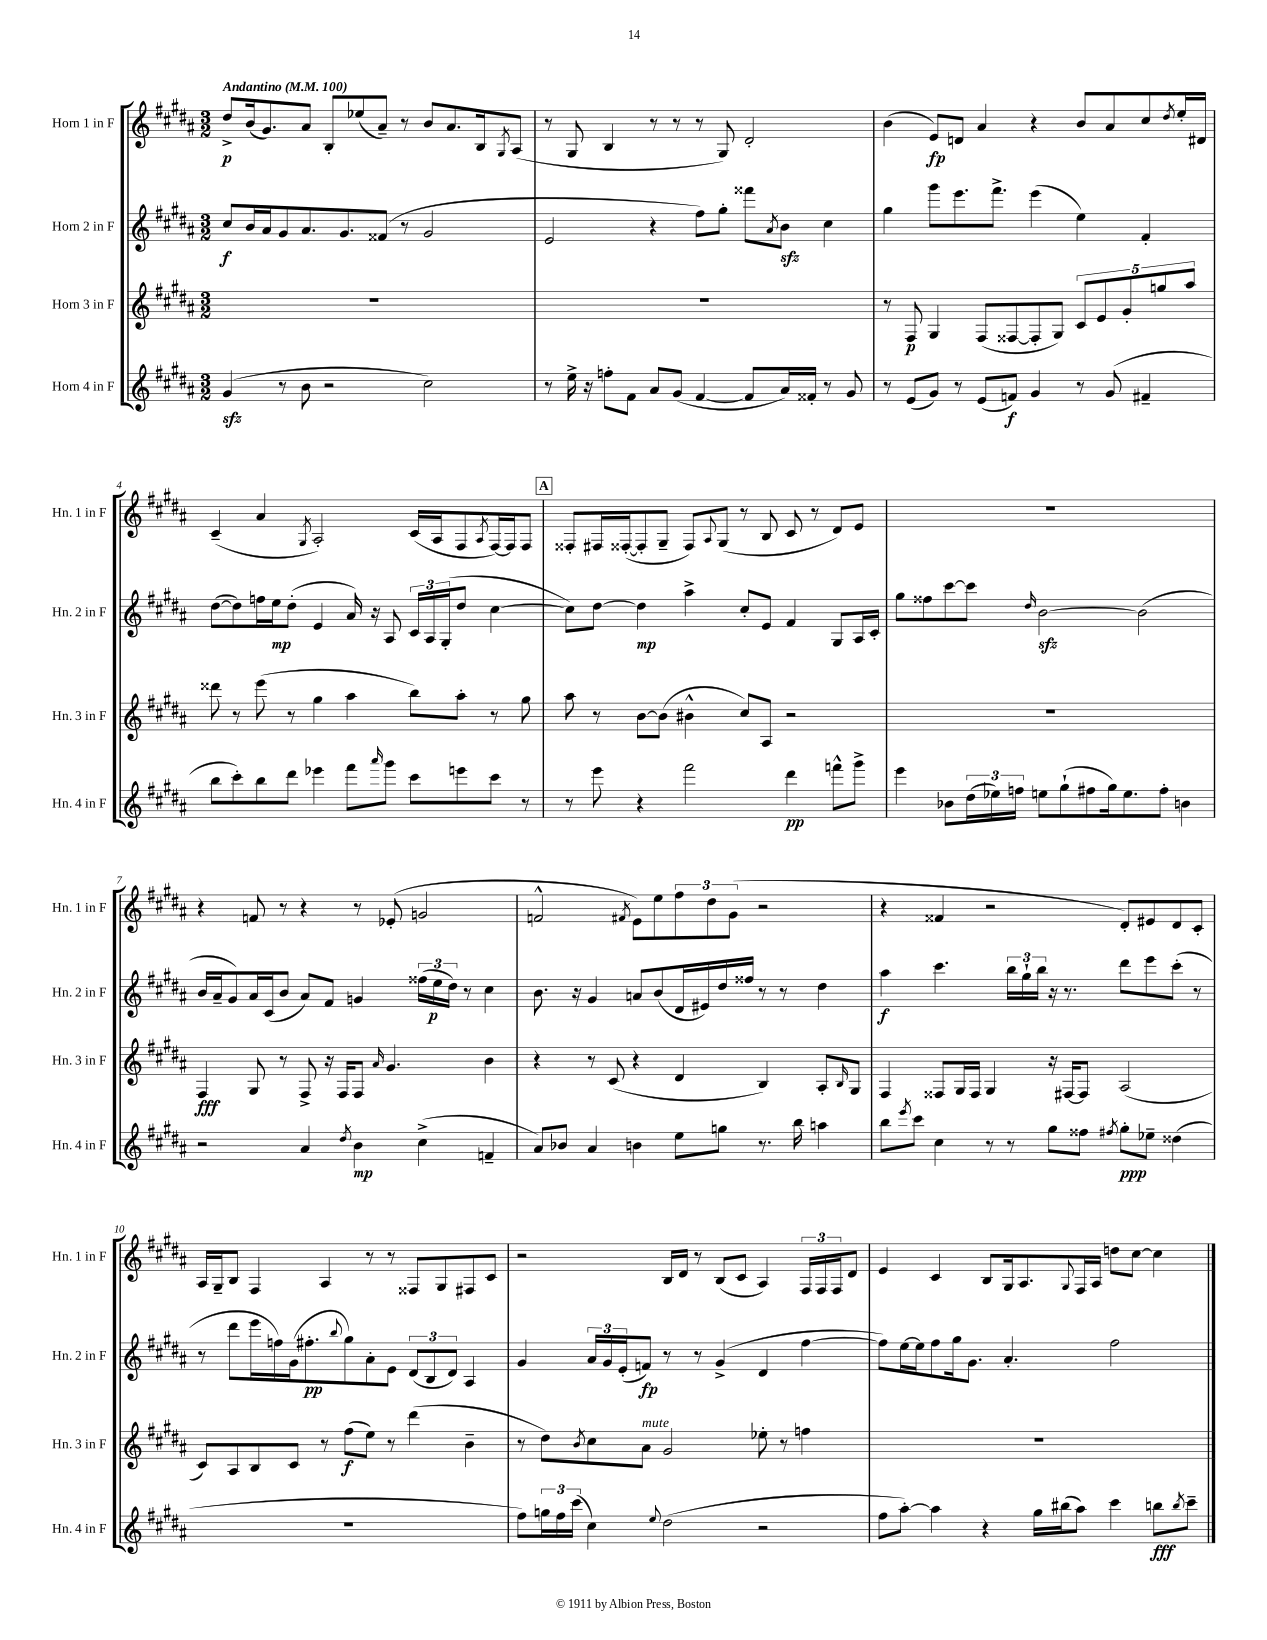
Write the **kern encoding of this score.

**kern	**dynam	**kern	**dynam	**kern	**dynam	**kern	**dynam
*part4	*part4	*part3	*part3	*part2	*part2	*part1	*part1
*staff4	*staff4	*staff3	*staff3	*staff2	*staff2	*staff1	*staff1
*I"Horn 4 in F	*	*I"Horn 3 in F	*	*I"Horn 2 in F	*	*I"Horn 1 in F	*
*I'Hn. 4 in F	*	*I'Hn. 3 in F	*	*I'Hn. 2 in F	*	*I'Hn. 1 in F	*
*clefG2	*	*clefG2	*	*clefG2	*	*clefG2	*
*k[f#c#g#d#a#]	*	*k[f#c#g#d#a#]	*	*k[f#c#g#d#a#]	*	*k[f#c#g#d#a#]	*
*M3/2	*	*M3/2	*	*M3/2	*	*M3/2	*
*MM100	*	*MM100	*	*MM100	*	*MM100	*
=1	=1	=1	=1	=1	=1	=1	=1
!	!	!	!	!	!	!LO:TX:a:B:t=Andantino	!
(4g#zz/	.	1.r	.	8cc#/L	f	8dd#^/L	p
.	.	.	.	16b/L	.	(16b/k	.
.	.	.	.	16a#/J	.	8.g#/)	.
8r	.	.	.	8g#/	.	.	.
8b\	.	.	.	8.a#/	.	8a#/J	.
2r	.	.	.	.	.	8B'/L	.
.	.	.	.	8.g#/	.	.	.
.	.	.	.	.	.	(8ee-X/	.
.	.	.	.	(8f##X/J	.	8a#~/J)	.
.	.	.	.	8r	.	8r	.
2cc#\)	.	.	.	2g#/	.	8b/L	.
.	.	.	.	.	.	8.a#/	.
.	.	.	.	.	.	16B/k	.
.	.	.	.	.	.	8qG#/	.
.	.	.	.	.	.	(8A#/J	.
=2	=2	=2	=2	=2	=2	=2	=2
8r	.	1.r	.	2e/	.	8r	.
16ee^\	.	.	.	.	.	8G#/	.
16r	.	.	.	.	.	.	.
8ffn'\L	.	.	.	.	.	4B/	.
8f#\J	.	.	.	.	.	.	.
8a#/L	.	.	.	4r	.	8r	.
(8g#/J	.	.	.	.	.	8r	.
[4f#/	.	.	.	8ff#\L)	.	8r	.
.	.	.	.	8gg#'\J	.	8G#/)	.
8f#/L]	.	.	.	8fff##X\L	.	2d#'/	.
.	.	.	.	8qa#/	.	.	.
16a#/L)	.	.	.	8bzz\J	.	.	.
16f##X'/JJ	.	.	.	.	.	.	.
8r	.	.	.	4cc#\	.	.	.
8g#/	.	.	.	.	.	.	.
=3	=3	=3	=3	=3	=3	=3	=3
8r	.	8r	.	4gg#\	.	(4b\	.
(8e/L	.	8F#/	p	.	.	.	.
8g#/J)	.	4G#/	.	8ggg#\L	.	8e/L)	fp
8r	.	.	.	8.eee\	.	8dn/J	.
(8e/L	.	(8F#/L	.	.	.	4a#/	.
.	.	.	.	8.fff#^\J	.	.	.
8fn/J)	f	[8F##X/	.	.	.	.	.
4g#/	.	8F##'/]	.	(4eee\	.	4r	.
.	.	8G#/J)	.	.	.	.	.
8r	.	10c#/L	.	4ee\)	.	8b/L	.
.	.	10e/	.	.	.	.	.
(8g#/	.	.	.	.	.	8a#/	.
.	.	10g#'/	.	.	.	.	.
4f#X~/	.	.	.	4f#'/	.	8cc#/	.
.	.	10ggn/	.	.	.	.	.
.	.	.	.	.	.	8qdd#/	.
.	.	.	.	.	.	16ee'/L	.
.	.	10aa#/J	.	.	.	.	.
.	.	.	.	.	.	16d#X/JJ	.
!!LO:LB:g=z
=4	=4	=4	=4	=4	=4	=4	=4
8bb\L	.	8ddd##X\	.	([8dd#\L	.	(4c#~/	.
8ccc#'\)	.	8r	.	8dd#\])	.	.	.
8bb\	.	(8eee\	.	16ffn\L	.	4a#/	.
.	.	.	.	16ee\J	mp	.	.
8ddd#\J	.	8r	.	(8dd#'\J	.	.	.
.	.	.	.	.	.	8qG#/	.
4eee-X\	.	4gg#\	.	4e/	.	2A#'/)	.
8fff#\L	.	4aa#\	.	16a#/)	.	.	.
.	.	.	.	16r	.	.	.
16qqaaa#/	.	.	.	.	.	.	.
8ggg#\J	.	.	.	8A#/	.	.	.
8ccc#\L	.	8bb\L)	.	24c#/LL	.	(16c#/LL	.
.	.	.	.	24A#/	.	.	.
.	.	.	.	.	.	16A#/J	.
.	.	.	.	(24G#'/J	.	.	.
8eeen\	.	8aa#'\J	.	8dd#/J	.	8F#/	.
.	.	.	.	.	.	8qA#/	.
8ccc#\J	.	8r	.	[4cc#\	.	[16F#/L)	.
.	.	.	.	.	.	16F#/J]	.
8r	.	8gg#\	.	.	.	8F#/J	.
!!LO:REH:place=s1:t=A
=5	=5	=5	=5	=5	=5	=5	=5
8r	.	8aa#\	.	8cc#\L])	.	8F##X'/L	.
8eee\	.	8r	.	[8dd#\J	.	16F#X/L	.
.	.	.	.	.	.	([16F##X'/J	.
4r	.	[8b\L	.	4dd#\]	mp	8F##'/]	.
.	.	(8b\J]	.	.	.	8G#~/J	.
2fff#\	.	4b#X^^\	.	4aa#^\	.	8F##/L)	.
.	.	.	.	.	.	8qqA#/	.
.	.	.	.	.	.	(8G#/J	.
.	.	8cc#/L)	.	8cc#'/L	.	8r	.
.	.	8A#/J	.	8e/J	.	8B/	.
4ddd#\	pp	2r	.	4f#/	.	8c#/	.
.	.	.	.	.	.	8r	.
8fffn^^\L	.	.	.	8G#/L	.	8d#/L)	.
8ggg#^\J	.	.	.	16A#/L	.	8e/J	.
.	.	.	.	16c#'/JJ	.	.	.
=6	=6	=6	=6	=6	=6	=6	=6
4eee\	.	1.r	.	8gg#\L	.	1.r	.
.	.	.	.	8ff##X\	.	.	.
8b-X\L	.	.	.	[8ccc#\	.	.	.
(24dd#\L	.	.	.	8ccc#\J]	.	.	.
24ee-X\)	.	.	.	.	.	.	.
24ffn\JJ	.	.	.	.	.	.	.
.	.	.	.	16qqdd#/	.	.	.
8een\L	.	.	.	[2bzz\	.	.	.
(8gg#`\	.	.	.	.	.	.	.
8ff#X\	.	.	.	.	.	.	.
16gg#\k)	.	.	.	.	.	.	.
8.ee\	.	.	.	.	.	.	.
.	.	.	.	(2b\]	.	.	.
8ff#'\J	.	.	.	.	.	.	.
4bn\	.	.	.	.	.	.	.
!!LO:LB:g=z
=7	=7	=7	=7	=7	=7	=7	=7
2r	.	4F#/	fff	16b/LL	.	4r	.
.	.	.	.	16a#~/J	.	.	.
.	.	.	.	8g#/)	.	.	.
.	.	8G#/	.	16a#/L	.	8fn/	.
.	.	.	.	(16c#/J	.	.	.
.	.	8r	.	8b/J	.	8r	.
4a#/	.	8F#^/	.	8a#/L)	.	4r	.
.	.	16r	.	8f#/J	.	.	.
.	.	16F#/KL	.	.	.	.	.
8qdd#/	.	.	.	.	.	.	.
4b\	mp	8F#/J	.	4gn/	.	8r	.
.	.	16qqa#/	.	.	.	.	.
.	.	4.g#/	.	.	.	(8e-X'/	.
(4cc#^\	.	.	.	(24ff##X\LL	.	2gn/	.
.	.	.	.	24ee\	p	.	.
.	.	.	.	24dd#\JJ)	.	.	.
.	.	.	.	8r	.	.	.
4fn~/	.	4b\	.	4cc#\	.	.	.
=8	=8	=8	=8	=8	=8	=8	=8
8a#/L)	.	4r	.	8.b\	.	2fn^^/	.
8b-X/J	.	.	.	.	.	.	.
.	.	.	.	16r	.	.	.
4a#/	.	8r	.	4g#/	.	.	.
.	.	(8c#/	.	.	.	.	.
.	.	.	.	.	.	8qf#X/	.
4bn\	.	4r	.	8an/L	.	8e\L)	.
.	.	.	.	(8b/	.	8ee\	.
8ee\L	.	4d#/	.	16d#/L	.	12ff#\	.
.	.	.	.	16e#X/)	.	.	.
.	.	.	.	.	.	12dd#\	.
8ggn\J	.	.	.	16dd#/	.	.	.
.	.	.	.	.	.	(12g#\J	.
.	.	.	.	16ff##X/JJ	.	.	.
8.r	.	4B/)	.	8r	.	2r	.
.	.	.	.	8r	.	.	.
16bb\	.	.	.	.	.	.	.
4aan\	.	8A#'/L	.	4dd#\	.	.	.
.	.	16qqB/	.	.	.	.	.
.	.	8G#/J	.	.	.	.	.
=9	=9	=9	=9	=9	=9	=9	=9
8bb\L	.	4F#/	.	4aa#\	f	4r	.
8qeee/	.	.	.	.	.	.	.
8ccc#\J	.	.	.	.	.	.	.
4cc#\	.	8F##X/L	.	4.ccc#\	.	4f##X/	.
.	.	16G#/L	.	.	.	.	.
.	.	16F##/JJ	.	.	.	.	.
8r	.	4G#/	.	.	.	2r	.
8r	.	.	.	24bb\LL	.	.	.
.	.	.	.	24gg#`\	.	.	.
.	.	.	.	24bb\JJ	.	.	.
8gg#\L	.	16r	.	16r	.	.	.
.	.	[16F#X/KL	.	8.r	.	.	.
8ff##X\J	.	8F#/J]	.	.	.	.	.
8qff#X/	.	.	.	.	.	.	.
8gg#'\L	ppp	(2A#/	.	8ddd#\L	.	8d#'/L)	.
8ee-X~\J	.	.	.	8eee\	.	8e#X/	.
(4dd##X\	.	.	.	(8ccc#'\J	.	8d#/	.
.	.	.	.	8r	.	8c#'/J	.
!!LO:LB:g=z
=10	=10	=10	=10	=10	=10	=10	=10
1.r	.	8c#/L)	.	8r	.	16A#/LL	.
.	.	.	.	.	.	16G#~/J	.
.	.	8A#/	.	8ddd#\L	.	8B/J	.
.	.	8B/	.	16eee\L	.	4F#/	.
.	.	.	.	16ffn\)	.	.	.
.	.	8c#/J	.	(16g#\J	.	.	.
.	.	.	.	8.ff#X'\	pp	.	.
.	.	8r	.	.	.	4A#/	.
.	.	.	.	8qqbb/	.	.	.
.	.	(8ff#\L	f	8gg#\)	.	.	.
.	.	8ee\J)	.	8a#'\	.	8r	.
.	.	8r	.	8e\J	.	8r	.
.	.	(4ddd#\	.	(12d#/L	.	8F##X/L	.
.	.	.	.	12B/	.	.	.
.	.	.	.	.	.	8G#/	.
.	.	.	.	12d#/J)	.	.	.
.	.	4b~\	.	4A#/	.	8F#X/	.
.	.	.	.	.	.	8c#/J	.
=11	=11	=11	=11	=11	=11	=11	=11
8ff#\L)	.	8r	.	4g#/	.	2r	.
24ggn\L	.	8dd#\L)	.	.	.	.	.
24ff#\	.	.	.	.	.	.	.
(24ccc#\JJ	.	.	.	.	.	.	.
.	.	8qb/	.	.	.	.	.
4cc#\)	.	8cc#\	.	24a#/LL	.	.	.
.	.	.	.	24g#/	.	.	.
.	.	.	.	(24e'/J	.	.	.
!	!	!LO:TX:a:i:t=mute	!	!	!	!	!
.	.	8a#\J	.	8fn/J)	fp	.	.
8qqee/	.	.	.	.	.	.	.
(2dd#\	.	2g#/	.	8r	.	16B/LL	.
.	.	.	.	.	.	16d#/JJ	.
.	.	.	.	8r	.	8r	.
.	.	.	.	(4g#^/	.	(8B/L	.
.	.	.	.	.	.	8c#/J	.
2r	.	8ee-X'\	.	4d#/	.	4A#/)	.
.	.	8r	.	.	.	.	.
.	.	4ffn\	.	[4ff#\	.	24F#/LL	.
.	.	.	.	.	.	24F#/	.
.	.	.	.	.	.	24F#/J	.
.	.	.	.	.	.	8d#/J	.
=12	=12	=12	=12	=12	=12	=12	=12
8ff#\L	.	1.r	.	8ff#\L])	.	4e/	.
[8aa#'\J)	.	.	.	[16ee\L	.	.	.
.	.	.	.	16ee\J]	.	.	.
4aa#\]	.	.	.	8ff#\	.	4c#/	.
.	.	.	.	16gg#\k	.	.	.
.	.	.	.	8.g#\J	.	.	.
4r	.	.	.	.	.	8B/L	.
.	.	.	.	4.a#'/	.	16G#/k	.
.	.	.	.	.	.	8.A#/	.
16gg#\LL	.	.	.	.	.	.	.
(16bb#X\J	.	.	.	.	.	.	.
.	.	.	.	.	.	8qqG#/	.
8aa#\J)	.	.	.	.	.	16F#/L	.
.	.	.	.	.	.	16A#/JJ	.
4ccc#\	.	.	.	2ff#\	.	8ddn\L	.
.	.	.	.	.	.	[8cc#\J	.
8bbn\L	fff	.	.	.	.	4cc#\]	.
8qbb/	.	.	.	.	.	.	.
8ccc#~\J	.	.	.	.	.	.	.
==	==	==	==	==	==	==	==
*-	*-	*-	*-	*-	*-	*-	*-
